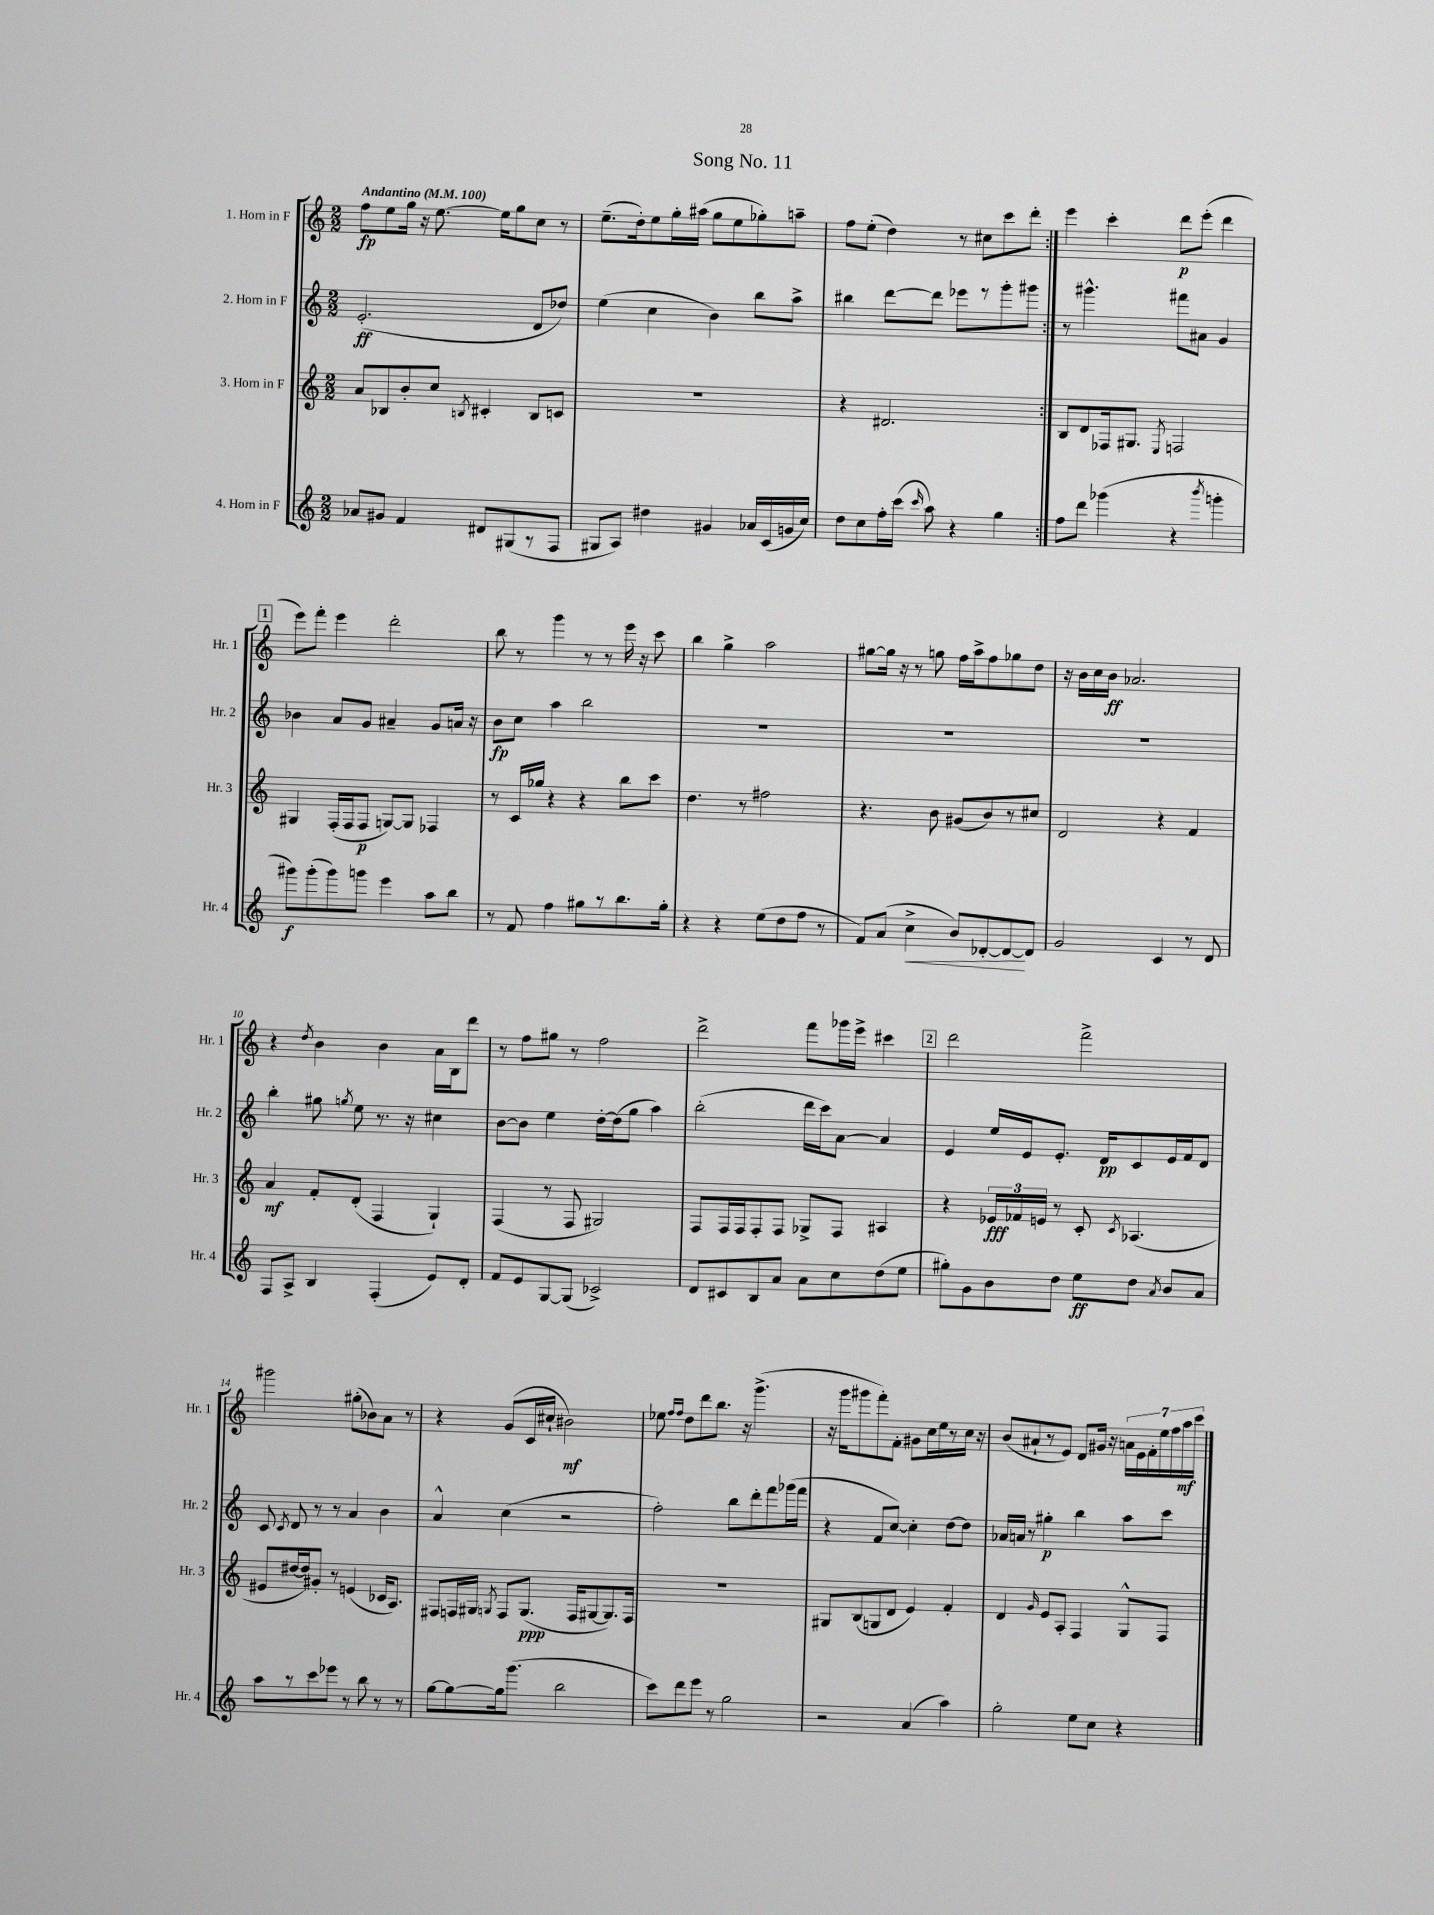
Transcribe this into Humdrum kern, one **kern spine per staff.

**kern	**dynam	**kern	**dynam	**kern	**dynam	**kern	**dynam
*part4	*part4	*part3	*part3	*part2	*part2	*part1	*part1
*staff4	*staff4	*staff3	*staff3	*staff2	*staff2	*staff1	*staff1
*I"4. Horn in F	*	*I"3. Horn in F	*	*I"2. Horn in F	*	*I"1. Horn in F	*
*I'Hr. 4	*	*I'Hr. 3	*	*I'Hr. 2	*	*I'Hr. 1	*
*clefG2	*	*clefG2	*	*clefG2	*	*clefG2	*
*k[]	*	*k[]	*	*k[]	*	*k[]	*
*M2/2	*	*M2/2	*	*M2/2	*	*M2/2	*
*MM100	*	*MM100	*	*MM100	*	*MM100	*
=1	=1	=1	=1	=1	=1	=1	=1
!	!	!	!	!	!	!LO:TX:a:B:t=Andantino	!
8a-X/L	.	8a/L	.	(2.e'/	ff	8ff\L	fp
8g#X/J	.	8B-X/	.	.	.	8ee\	.
4f/	.	8b'/	.	.	.	16gg\Jk	.
.	.	.	.	.	.	16r	.
.	.	8cc/J	.	.	.	[8.ee\	.
.	.	8qBn/	.	.	.	.	.
8d#X/L	.	4c#X'/	.	.	.	.	.
.	.	.	.	.	.	16ee\KL]	.
(8G#X/	.	.	.	.	.	8gg\	.
8r	.	8B/L	.	8d/L	.	8cc\J	.
8F/J	.	8cn/J	.	8dd-X/J)	.	8r	.
=2	=2	=2	=2	=2	=2	=2	=2
8G#X/L	.	1r	.	(4ee\	.	(8.ee~\L	.
8A/J)	.	.	.	.	.	.	.
.	.	.	.	.	.	16dd'\k)	.
4dd#X\	.	.	.	4cc\	.	8ee\	.
.	.	.	.	.	.	16gg'\L	.
.	.	.	.	.	.	(16aa#X\JJ	.
4g#X/	.	.	.	4b\)	.	8gg\L	.
.	.	.	.	.	.	8ee\	.
16a-X/LL	.	.	.	8bb\L	.	8gg-X'\)	.
(16c/	.	.	.	.	.	.	.
16gn/	.	.	.	8aa^\J	.	8aan~\J	.
16cc/JJ)	.	.	.	.	.	.	.
=3	=3	=3	=3	=3	=3	=3	=3
8dd\L	.	4r	.	4bb#X\	.	8ff\L	.
8cc\	.	.	.	.	.	(8ee'\J	.
16ff'\L	.	2.d#X/	.	[8ddd\L	.	4dd\)	.
(16ccc\JJ	.	.	.	.	.	.	.
16qqccc/	.	.	.	.	.	.	.
8aa\)	.	.	.	8ddd\J]	.	.	.
4r	.	.	.	8eee-X\L	.	8r	.
.	.	.	.	8r	.	8cc#X\L	.
4gg\	.	.	.	8ggg'\	.	8ccc\	.
.	.	.	.	8ggg#X\J	.	8ddd'\J	.
=4:|!	=4:|!	=4:|!	=4:|!	=4:|!	=4:|!	=4:|!	=4:|!
8ff\L	.	8B/L	.	8r	.	4eee\	.
8ddd\J	.	8d/	.	4.ggg#X^^\	.	.	.
(4ggg-X\	.	16F-X/k	.	.	.	4ccc'\	.
.	.	8.G#X/J	.	.	.	.	.
.	.	8qE/	.	.	.	.	.
4r	.	2Fn/	.	8fff#X\L	.	8ddd\L	p
.	.	.	.	8a#X\J	.	(8eee'\J	.
8qbbb/	.	.	.	.	.	.	.
4gggn'\	.	.	.	4g/	.	4ddd\	.
!!LO:LB:g=z
!!LO:REH:place=s1:t=1
=5	=5	=5	=5	=5	=5	=5	=5
8ggg#X\L)	f	4G#X/	.	4b-X\	.	8eee\L)	.
(8ggg#'\	.	.	.	.	.	8fff'\J	.
8ggg#\)	.	(16F'/LL	.	8a/L	.	4eee\	.
.	.	16F/J	.	.	.	.	.
8gggn\J	.	8F/J	p	8g/J	.	.	.
4eee\	.	[8Gn/L)	.	4a#X~/	.	2ddd'\	.
.	.	8G/J]	.	.	.	.	.
8aa\L	.	4F-X/	.	8g/L	.	.	.
8bb\J	.	.	.	16an/Jk	.	.	.
.	.	.	.	16r	.	.	.
=6	=6	=6	=6	=6	=6	=6	=6
8r	.	8r	.	8b\L	fp	8bb\	.
8f/	.	16c/LL	.	8cc\J	.	8r	.
.	.	16gg-X/JJ	.	.	.	.	.
4ff\	.	4r	.	4aa\	.	4ggg\	.
8gg#X\L	.	4r	.	2bb\	.	8r	.
8r	.	.	.	.	.	8r	.
8.bb\	.	8bb\L	.	.	.	16eee\	.
.	.	.	.	.	.	16r	.
.	.	8ccc\J	.	.	.	8ccc\	.
16gg#'\Jk	.	.	.	.	.	.	.
=7	=7	=7	=7	=7	=7	=7	=7
4r	.	4.dd\	.	1r	.	4bb\	.
4r	.	.	.	.	.	4gg^\	.
.	.	8r	.	.	.	.	.
(8ee\L	.	2ff#X\	.	.	.	2aa\	.
8dd\	.	.	.	.	.	.	.
8ff\J	.	.	.	.	.	.	.
8r	.	.	.	.	.	.	.
=8	=8	=8	=8	=8	=8	=8	=8
8f/L)	.	4.r	.	1r	.	[8gg#X\L	.
(8a/J	.	.	.	.	.	16gg#\Jk]	.
.	.	.	.	.	.	16r	.
!	!LO:HP:b	!	!	!	!	!	!
4cc^\	<	.	.	.	.	8r	.
.	.	8b\	.	.	.	8ggn\	.
8b/L)	.	(8g#X/L	.	.	.	16ff\LL	.
.	.	.	.	.	.	16aa^\J	.
[8d-X'/	.	8b/)	.	.	.	8ff\	.
8d-/_	.	8r	.	.	.	8gg-X\	.
8d-/J]	[	8cc#X/J	.	.	.	8dd\J	.
=9	=9	=9	=9	=9	=9	=9	=9
2g/	.	2d/	.	1r	.	16r	.
.	.	.	.	.	.	16b\LL	.
.	.	.	.	.	.	16cc\	.
.	.	.	.	.	.	16b\JJ	ff
.	.	.	.	.	.	2.a-X/	.
4c/	.	4r	.	.	.	.	.
8r	.	4f/	.	.	.	.	.
8d/	.	.	.	.	.	.	.
!!LO:LB:g=z
=10	=10	=10	=10	=10	=10	=10	=10
8F/L	.	4a/	mf	4bb'\	.	4r	.
8A^/J	.	.	.	.	.	.	.
.	.	.	.	.	.	8qdd/	.
4B/	.	8f'/L	.	8gg#X\	.	4b\	.
.	.	.	.	8qggn/	.	.	.
.	.	(8d'/J	.	8ee\	.	.	.
(4F'/	.	4F/	.	8.r	.	4b\	.
.	.	.	.	16r	.	.	.
8e/L)	.	4G`/)	.	4cc#X\	.	16a\LL	.
.	.	.	.	.	.	16B\J	.
8d'/J	.	.	.	.	.	8ddd\J	.
=11	=11	=11	=11	=11	=11	=11	=11
8f/L	.	(4F/	.	[8b\L	.	8r	.
8e/	.	.	.	8b\J]	.	8ff\L	.
[8G/	.	8r	.	4ee\	.	8gg#X\J	.
(8G/J]	.	8F/	.	.	.	8r	.
2c-X^/)	.	2G#X/)	.	[16dd'\LL	.	2ff\	.
.	.	.	.	(16dd\J]	.	.	.
.	.	.	.	8gg\J	.	.	.
.	.	.	.	4aa\)	.	.	.
=12	=12	=12	=12	=12	=12	=12	=12
8d/L	.	8F/L	.	(2bb'\	.	2ddd^\	.
8c#X/	.	16F/L	.	.	.	.	.
.	.	16F/J	.	.	.	.	.
8B/	.	8F'/	.	.	.	.	.
8a/J	.	8F/J	.	.	.	.	.
8a\L	.	8G-X^/L	.	16ddd\LL	.	8fff\L	.
.	.	.	.	16ccc\J)	.	.	.
8cc\	.	8F/J	.	[8a\J	.	16ggg-X\L	.
.	.	.	.	.	.	16eee^\JJ	.
(8dd\	.	4A#X/	.	4a/]	.	4ccc#X\	.
8ee\J	.	.	.	.	.	.	.
!!LO:REH:place=s1:t=2
=13	=13	=13	=13	=13	=13	=13	=13
8gg#X'\L)	.	4r	.	4e/	.	2ddd\	.
8g\	.	.	.	.	.	.	.
8b\	.	24e-X/LL	fff	16ee/LL	.	.	.
.	.	24f-X/	.	.	.	.	.
.	.	.	.	16e/J	.	.	.
.	.	24en/JJ	.	.	.	.	.
8dd\J	.	8r	.	8.e'/J	.	.	.
8ee\L	ff	8c'/	.	.	.	2fff^\	.
.	.	.	.	16d/KL	pp	.	.
.	.	8qc/	.	.	.	.	.
8dd\J	.	(4.A-X/	.	8c/	.	.	.
8qa/	.	.	.	.	.	.	.
8b/L	.	.	.	16e/L	.	.	.
.	.	.	.	16f/J	.	.	.
8a/J	.	.	.	8d/J	.	.	.
!!LO:LB:g=z
=14	=14	=14	=14	=14	=14	=14	=14
8aa\L	.	8e#X/L	.	8c/	.	2ggg#X\	.
.	.	.	.	8qc/	.	.	.
8r	.	[16dd#X/L	.	8d/	.	.	.
.	.	16dd#/J])	.	.	.	.	.
8ccc\	.	8g#X'/J	.	8r	.	.	.
8eee-X\J	.	8r	.	8r	.	.	.
8r	.	(4en/	.	4a/	.	(8gg#X'\L	.
8bb\	.	.	.	.	.	8b-X\)	.
8r	.	16c-X/KL	.	4b\	.	8a\J	.
.	.	8.A/J)	.	.	.	.	.
8r	.	.	.	.	.	8r	.
=15	=15	=15	=15	=15	=15	=15	=15
[8gg\L	.	8F#X/L	.	4a^^/	.	4r	.
8gg\_	.	16Fn/L	.	.	.	.	.
.	.	16G#X/JJ	.	.	.	.	.
.	.	8qGn/	.	.	.	.	.
16gg\k]	.	8F/L	.	(4cc\	.	(8g/L	.
(8.ggg\J	.	.	.	.	.	.	.
.	.	(8.G/J	ppp	.	.	16c/L	.
.	.	.	.	.	.	16cc#X`/JJ	.
2bb\	.	.	.	2r	.	2b#X\)	mf
.	.	16F/KL	.	.	.	.	.
.	.	[8G#X/	.	.	.	.	.
.	.	8.G#/])	.	.	.	.	.
.	.	16F/Jk	.	.	.	.	.
=16	=16	=16	=16	=16	=16	=16	=16
8ccc\L)	.	1r	.	2ff'\)	.	8ee-X\	.
.	.	.	.	.	.	16qqff/LL	.
.	.	.	.	.	.	16qqff/JJ	.
8ddd\	.	.	.	.	.	8dd\L	.
8eee\J	.	.	.	.	.	8ddd\	.
8r	.	.	.	.	.	8.bb\J	.
2gg\	.	.	.	8bb\L	.	.	.
.	.	.	.	.	.	16r	.
.	.	.	.	8ddd'\	.	(4.ggg^\	.
.	.	.	.	8fff\	.	.	.
.	.	.	.	(16ggg-X\L	.	.	.
.	.	.	.	16fff\JJ	.	.	.
=17	=17	=17	=17	=17	=17	=17	=17
2r	.	8G#X/L	.	4r	.	16r	.
.	.	.	.	.	.	16ggg\KL	.
.	.	(8B/	.	.	.	8ggg#X\	.
.	.	8Gn/	.	8f/L	.	8fff'\)	.
.	.	8d/J	.	[8cc/J)	.	8f'\J	.
(4a/	.	4e/)	.	4cc'\]	.	8g#X\L	.
.	.	.	.	.	.	16cc\L	.
.	.	.	.	.	.	16ee\	.
4aa\)	.	4f'/	.	[8dd\L	.	8r	.
.	.	.	.	8dd\J]	.	16cc\JJ	.
.	.	.	.	.	.	16r	.
=18	=18	=18	=18	=18	=18	=18	=18
2gg'\	.	4d/	.	16a-X/LL	.	(8b/L	.
.	.	.	.	16an/JJ	.	.	.
.	.	.	.	8r	.	8a#X`/	.
.	.	16qqg/	.	.	.	.	.
.	.	8e/L	.	4gg#X'\	p	8r	.
.	.	8A'/J	.	.	.	8e/J)	.
8ee\L	.	4F/	.	4bb\	.	8d/L	.
8cc\J	.	.	.	.	.	16g#X/Jk	.
.	.	.	.	.	.	16r	.
4r	.	8G^^/L	.	8aa\L	.	28an\LL	.
.	.	.	.	.	.	28e\	.
.	.	.	.	.	.	28f'\	.
.	.	.	.	.	.	28ee\	.
.	.	8F/J	.	8ccc\J	.	.	.
.	.	.	.	.	.	28ff\	.
.	.	.	.	.	.	28aa\	mf
.	.	.	.	.	.	28ccc\JJ	.
==	==	==	==	==	==	==	==
*-	*-	*-	*-	*-	*-	*-	*-
